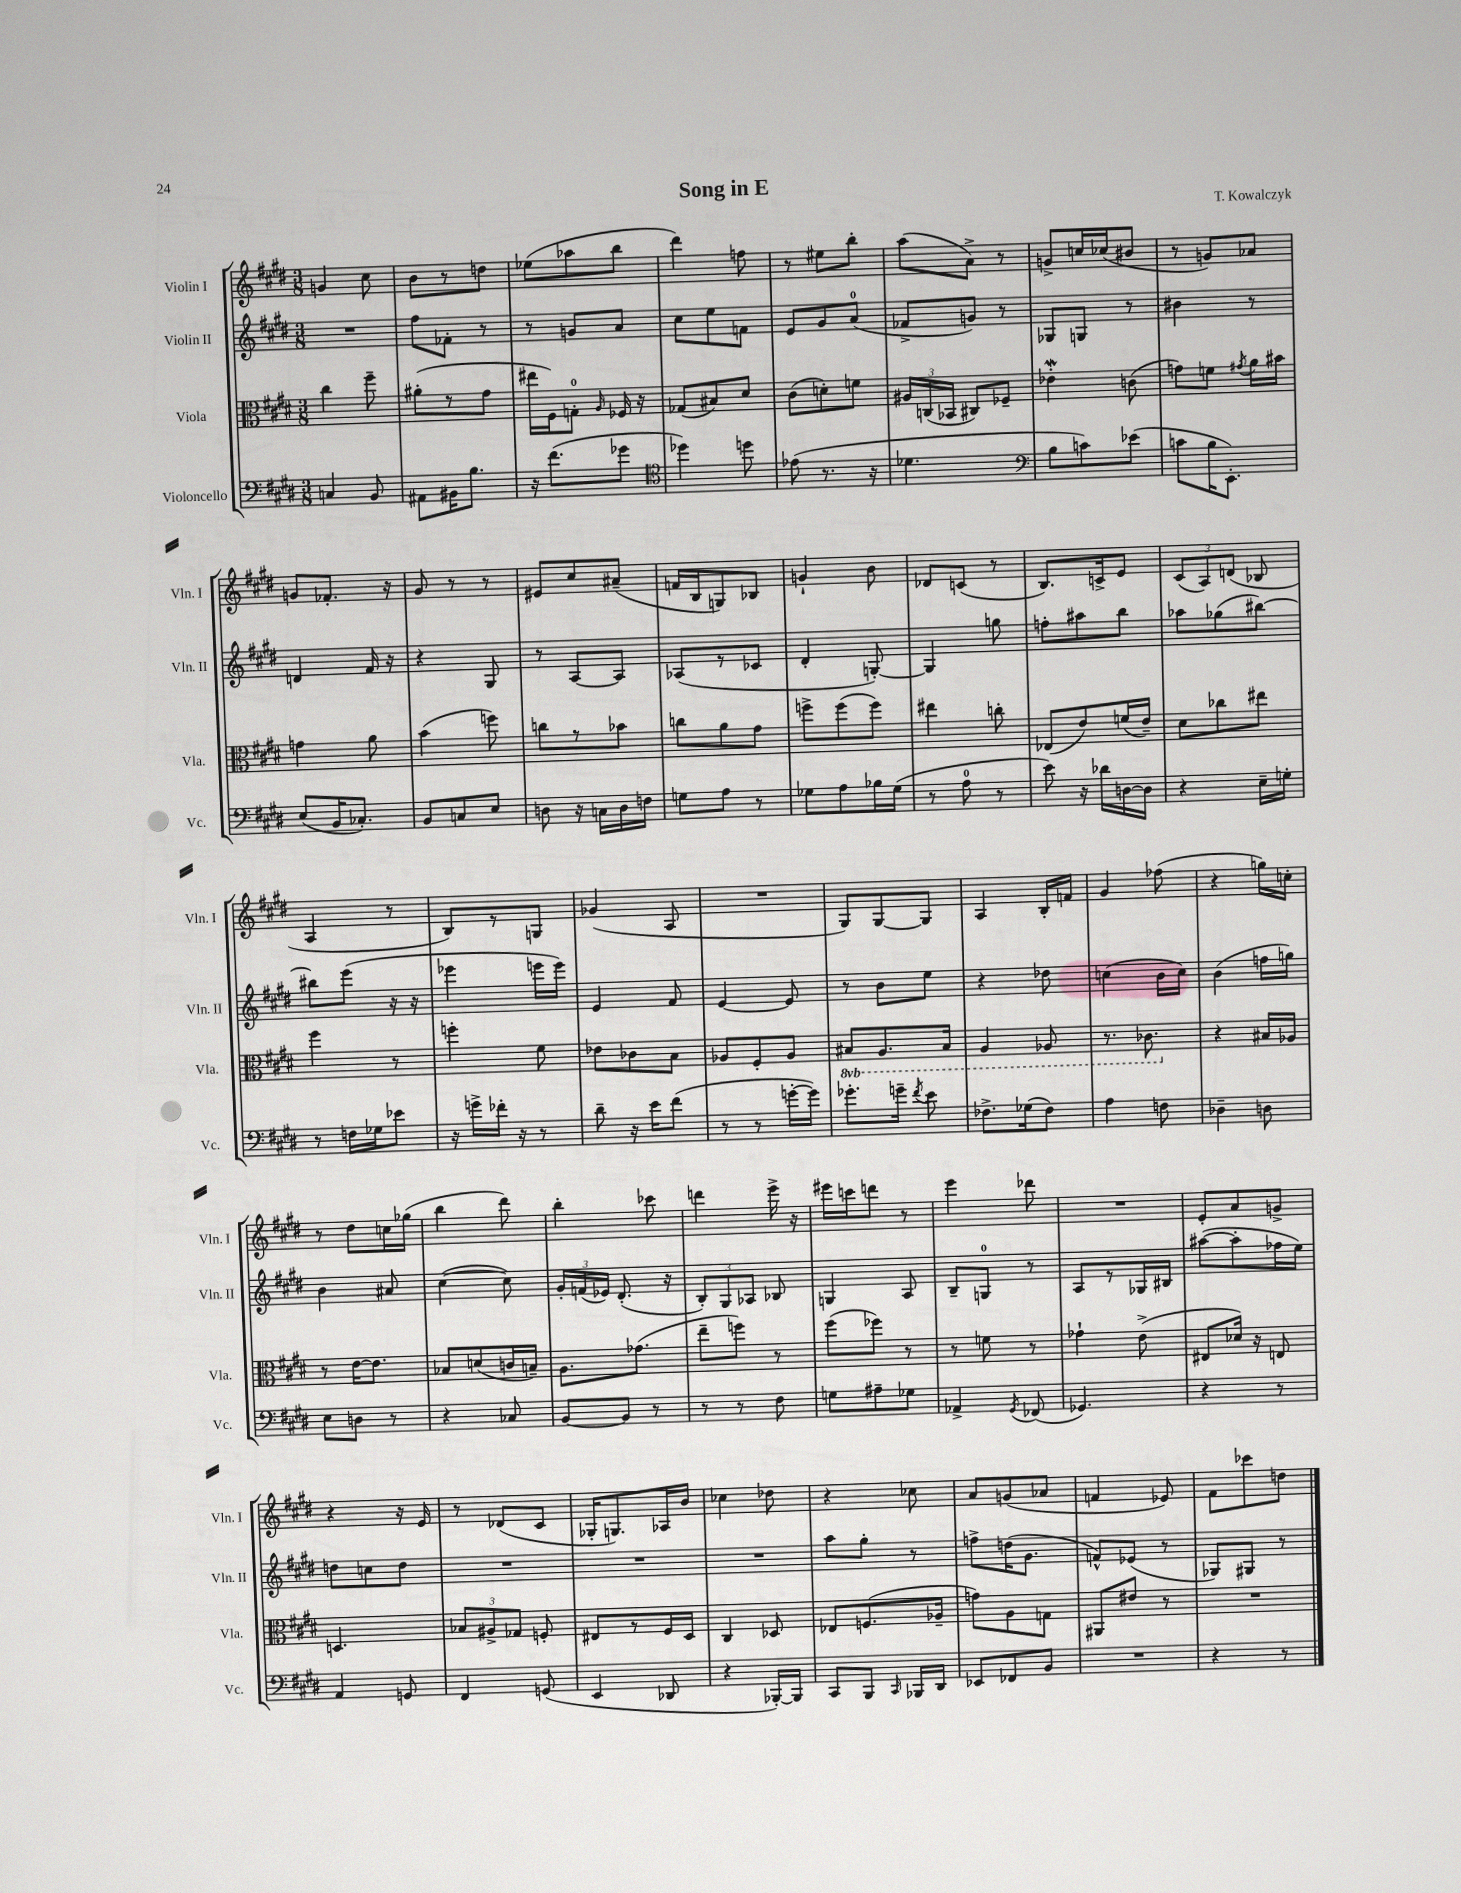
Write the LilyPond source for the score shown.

\header { title = "Song in E" composer = "T. Kowalczyk" }
<<
\new StaffGroup <<
\new Staff = "s0" \with { instrumentName = "Violin I" shortInstrumentName = "Vln. I" } {
    \clef treble \key e \major \numericTimeSignature \time 3/8
    \autoBeamOff g'4 cis''8 |
    b'8[ r8 d''8] |
    ees''8[( aes''8 b''8] |
    dis'''4) f''8 |
    r8 eis''8[ b''8]-. |
    a''8[( a'8]->) r8 |
    g'8[-> c''16 ces''16( bis'8] |
    r8 g'8[) aes'8] |
    g'8[ fes'8.]-. r16 |
    gis'8 r8 r8 |
    eis'8[ cis''8 ais'8]--( |
    f'16[ b16 g8) bes8] |
    g'4-! b'8 |
    des'8[ c'8]( r8 |
    b8.[) c'16-> e'8] |
    \tuplet 3/2 { cis'8[( a8) d'8]( } bes8 |
    a4 r8 |
    b8[) r8 g8] |
    ges'4( a8 |
    R4. |
    gis8[) gis8~ gis8] |
    a4 b16[-. f'16] |
    gis'4 fes''8( |
    r4 g''16[) c''16]-. |
    r8 dis''8[ c''16 ges''16]( |
    b''4 dis'''8) |
    b''4-. ces'''8 |
    d'''4 e'''16-> r16 |
    eis'''16[ c'''16 d'''8] r8 |
    e'''4 des'''8 |
    R4. |
    e'8[-. a'8 g'8]-> |
    r4 r16 e'16 |
    r8 des'8[( cis'8] |
    ges16[-. g8.) aes16 b'16] |
    ces''4 des''8 |
    r4 ces''8 |
    a'8[ g'8( aes'8] |
    f'4 ees'8) |
    fis'8[ ces'''8 d''8] \bar "|." |
}
\new Staff = "s1" \with { instrumentName = "Violin II" shortInstrumentName = "Vln. II" } {
    \clef treble \key e \major \numericTimeSignature \time 3/8
    \autoBeamOff R4. |
    fis''8[ fes'8]-. r8 |
    r8 g'8[ a'8] |
    cis''8[ e''8 f'8] |
    e'8[ gis'8 a'8]-0( |
    fes'8[-> g'8]) r8 |
    ges8[ g8] r8 |
    bis'4 r8 |
    d'4 fis'16 r16 |
    r4 gis8 |
    r8 a8[~ a8] |
    aes8[( r8 ces'8] |
    dis'4-. g8~-.) |
    g4 g''8 |
    f''8[-. ais''8 b''8] |
    aes''8[ ges''8( bis''8]~) |
    bis''8[ e'''8]( r16 r16 |
    ees'''4 e'''16[ e'''16]) |
    e'4 fis'8 |
    e'4~ e'8 |
    r8 b'8[ e''8] |
    r4 des''8 |
    c''4( b'16[ c''16]) |
    b'4( f''16[ g''16]) |
    b'4 ais'8 |
    cis''4~( cis''8) |
    \tuplet 3/2 { gis'16[-. f'16( ees'16]) } dis'8.-.( r16 |
    \tuplet 3/2 { b8[-.) gis8 aes8] } bes8 |
    g4 a8 |
    b8[-- g8]-0 r8 |
    a8[ r8 ges16 bis16] |
    ais''8[~( ais''8-. fes''16 e''16]) |
    d''8[ c''8 d''8] |
    R4. |
    R4. |
    R4. |
    a''8[ gis''8]-. r8 |
    f''8[-> d''16( gis'8.] |
    f'8[-^) ees'8]( r8 |
    ges8[) gis8] r8 \bar "|." |
}
\new Staff = "s2" \with { instrumentName = "Viola" shortInstrumentName = "Vla." } {
    \clef alto \key e \major \numericTimeSignature \time 3/8 \set Staff.ottavationMarkups = #ottavation-simple-ordinals
    \autoBeamOff cis''4 fis''8-- |
    ais'8[-.( r8 gis'8] |
    eis''16[ fis16) g8]-0-. \grace { a16 } fes16 r16 |
    ges8[( bis8) dis'8] |
    cis'8[( d'8-.) f'8] |
    \tuplet 3/2 { ais16[ c16( bes,16] } cis8[) fes8]-- |
    ees'4-.\mordent c'8( |
    g'8[) f'8] \acciaccatura { gis'8 } a'16[ bis'16] |
    g'4 a'8 |
    b'4( f''8) |
    c''8[ r8 bes'8] |
    c''8[ a'8 gis'8] |
    f''8[-> f''8( f''8]) |
    eis''4 c''8-. |
    ees8[( e'8) f'16( e'16]--) |
    dis'8[ ces''8 eis''8] |
    fis''4 r8 |
    f''4-. fis'8 |
    ees'8[ ces'8 b8] |
    aes8[ fis8-. aes8] |
    \ottava #-1 bis,8[ a,8. bis,16] |
    a,4 aes,8 |
    r8. ces8. \ottava #0 |
    r4 bis16[ aes16] |
    r8 e'16[~ e'8.] |
    bes8[ d'8( c'16 b16]--) |
    a8.[ ges'8.]( |
    e''8[-- f''8]) r8 |
    fis''8[( fes''8]) r8 |
    r8 f'8 r8 |
    ges'4-! e'8->( |
    eis8[ des'16]) r16 e8 |
    d4. |
    \tuplet 3/2 { bes8[ ais8-> ges8] } f8-. |
    eis8[ r8 fis16 dis16] |
    cis4 des8 |
    ees8[ f8.( aes16]-- |
    g'8[) a8 g8] |
    ais,8[ eis'8] r8 |
    R4. \bar "|." |
}
\new Staff = "s3" \with { instrumentName = "Violoncello" shortInstrumentName = "Vc." } {
    \clef bass \key e \major \numericTimeSignature \time 3/8
    \autoBeamOff c4 b,8 |
    ais,8[ bis,16 b8.] |
    r16 fis'8.[( ges'8] |
    \clef tenor des''4) d''8 |
    ees'8( r8. r16 |
    des'4. |
    \clef bass b8[ c'8) ees'8]( |
    c'8[ b16 e,8.]-.) |
    e8[( b,16 ces8.]-.) |
    b,8[ c8 e8] |
    d8 r16 c16[ d16 f16] |
    g8[ a8] r8 |
    ges8[ a8 bes16 ges16]( |
    r8 a8-0 r8 |
    e'8) r16 des'16[ d16~ d16] |
    r4 e16[-- g16]-. |
    r8 f16[ ges16 ees'8] |
    r16 g'16[-> fes'16]-. r16 r8 |
    dis'8-- r16 e'16[ fis'8]( |
    r8 r8 g'16[~-. g'16]) |
    ges'8.[-. g'16]-- \acciaccatura { fis'8 } e'8 |
    fes8.[-> ges16( fes8]) |
    a4 f8 |
    des4-- d8 |
    e8[ d8] r8 |
    r4 ces8 |
    b,8[~ b,8] r8 |
    r8 r8 fis8 |
    g8[ ais8-- ges8] |
    aes,4-> \acciaccatura { gis,8 } fes,8( |
    ges,4.) |
    r4 r8 |
    a,4 g,8 |
    fis,4 g,8( |
    e,4 des,8 |
    r4 bes,,16[~-.) bes,,16] |
    cis,8[ b,,8] \grace { cis,16 } bes,,16[ dis,16] |
    ees,8[ fes,8 b,8] |
    R4. |
    r4 r8 \bar "|." |
}
>>
>>
\layout { \context { \Score \remove "Bar_number_engraver" } }
